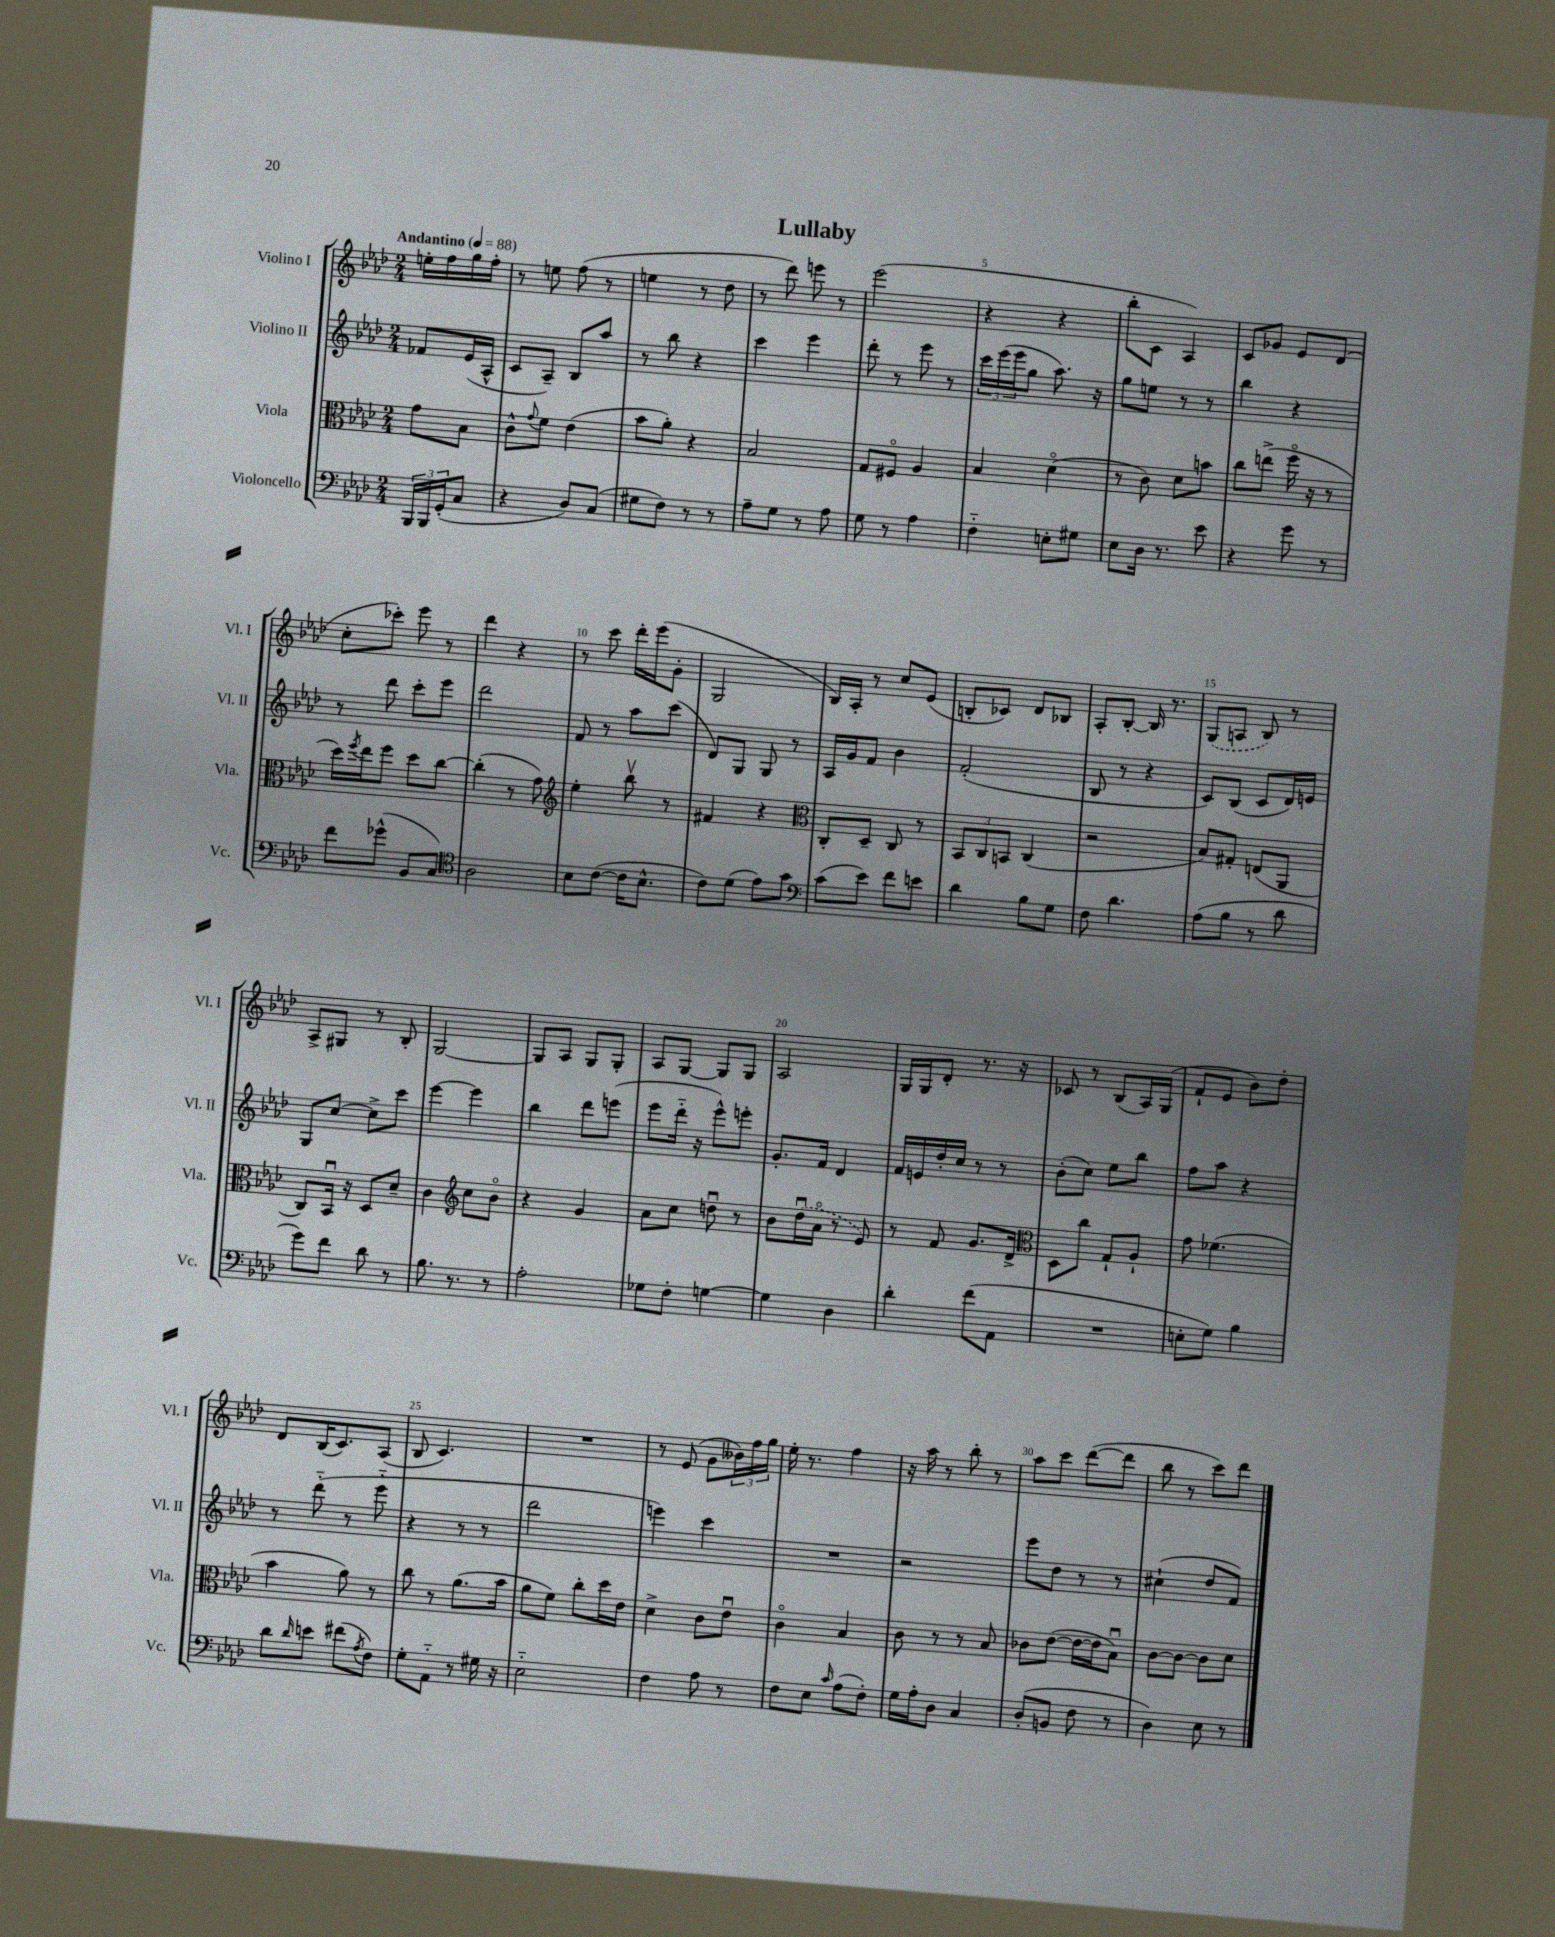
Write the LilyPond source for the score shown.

\header { title = "Lullaby" }
<<
\new StaffGroup <<
\new Staff = "s0" \with { instrumentName = "Violino I" shortInstrumentName = "Vl. I" } {
    \clef treble \key aes \major \numericTimeSignature \time 2/4 \partial 4 \tempo "Andantino" 4 = 88
    e''16-. f''16 g''16 f''16-. |
    r8 e''8 f''8( r8 |
    e''4 r8 des''8 |
    r8 des'''8) e'''8 r8 |
    ees'''2( |
    r4 r4 |
    bes''8-. c'8 aes4) |
    c'8 ges'8 ees'8 des'8( |
    c''8-. ces'''8-.) ees'''8 r8 |
    des'''4 r4 |
    r8 c'''8 des'''16-. ees'''16( g'8-. |
    g2 |
    bes16) aes16-. r8 c''8 ees'8( |
    b8-. ces'8) des'8 bes8 |
    aes8-. bes8~-. bes16 r8. |
    \once \slurDashed g8( a8 bes8) r8 |
    aes8-> gis8 r8 bes8-. |
    g2~ |
    g8 aes8 g8 g8-. |
    aes8 g8~ g8 g8 |
    aes2 |
    g16 g16 des'8-. r8. r16 |
    ces'8 r8 bes8( aes16) g16( |
    f'8-! ees'8 bes'8) des''8-. |
    des'8 bes16( c'8.) aes8( |
    bes8 c'4.) |
    R2 |
    r8 ees'8( g'8 \tuplet 3/2 { beses'16) f''16 g''16 } |
    ees''16-. r8. f''4 |
    r16 aes''16 r8 bes''8-. r8 |
    aes''8 c'''8 des'''8~( des'''8 |
    bes''8 r8 c'''8) des'''8 \bar "|." |
}
\new Staff = "s1" \with { instrumentName = "Violino II" shortInstrumentName = "Vl. II" } {
    \clef treble \key aes \major \numericTimeSignature \time 2/4 \partial 4
    fes'8 ees'16( aes16-^ |
    c'8 aes8--) bes8 aes''8 |
    r8 bes''8 r4 |
    c'''4 ees'''4 |
    des'''8-. r8 ees'''8 r8 |
    \tuplet 3/2 { c'''16 ees'''16( ees'''16 } g''8 aes''8.) r16 |
    g''8 e''8 r8 r8 |
    bes''4 r4 |
    r8 des'''8 c'''8-. ees'''8 |
    des'''2 |
    f'8 r8 aes''8 c'''8( |
    des'8) g8 g8 r8 |
    aes16 g'16 f'8 bes'4 |
    f'2-.( |
    bes8 r8 r4 |
    c'8) bes8( c'8 des'16) e'16 |
    g8 c''8~ c''8-> c'''8 |
    ees'''4~ ees'''4 |
    bes''4 des'''8 e'''8( |
    ees'''8 des'''16-_ r16 ees'''8-^) e'''8-. |
    g'8.-. f'16 des'4 |
    f'16 e'16 des''16-. c''16 r8 r8 |
    bes'8-.( c''8) ees''8 bes''8 |
    f''8 aes''8 r4 |
    r8 des'''8-_( r8 ees'''8-_ |
    r4 r8 r8 |
    des'''2 |
    e'''4) c'''4 |
    R2 |
    r2 |
    ees'''8 des''8 r8 r8 |
    cis''4-!( des''8 f'8) \bar "|." |
}
\new Staff = "s2" \with { instrumentName = "Viola" shortInstrumentName = "Vla." } {
    \clef alto \key aes \major \numericTimeSignature \time 2/4 \partial 4
    g'8 bes8 |
    c'8-^ \appoggiatura { g'8 } f'8 ees'4( |
    bes'8 aes'8-.) r4 |
    bes2 |
    g8 fis8\flageolet aes4 |
    bes4 des'4\flageolet( |
    r8 c'8) des'8 b'8 |
    c''8 e''8->( f''16\flageolet r16 r8 |
    des''16) \acciaccatura { f''8 } ees''16 f''8 des''8 c''8~ |
    c''4-.( r8 g'8) |
    \clef treble ees''4-. bes''8\upbow r8 |
    fis'4 r4 |
    \clef alto c8-. des8-- c8 r8 |
    \tuplet 3/2 { bes,8 c8 b,8 } c4( |
    r2 |
    bes8) gis8-. e8( aes,8 |
    c8) bes,16\downbow r16 des8 des'8-- |
    c'4 \clef treble c''8 bes'8\flageolet |
    r4 g'4 |
    aes'8 c''8 d''8\downbow r8 |
    bes'8 \once \slurDashed des''16\downbow( aes'16\flageolet r8 ees'8) |
    r8 f'8 g'8. des'16-> |
    \clef alto des8 c''8 g8-! aes8-! |
    g'8 fes'4.( |
    bes'4 aes'8) r8 |
    c''8 r8 aes'8.( bes'16 |
    aes'8 f'8) c''8-. des''16 ees'16 |
    des'4-> c'8 ees'8\downbow |
    c'4\flageolet bes4 |
    c'8 r8 r8 bes8 |
    ces'8 ees'8~( ees'16~ ees'16 bes8\downbow) |
    c'8~ c'8~ c'8 des'8 \bar "|." |
}
\new Staff = "s3" \with { instrumentName = "Violoncello" shortInstrumentName = "Vc." } {
    \clef bass \key aes \major \numericTimeSignature \time 2/4 \partial 4
    \tuplet 3/2 { bes,,16 bes,,16 g,16-.( } c8 |
    r4 des8) c8( |
    gis8 f8) r8 r8 |
    aes8-- g8 r8 aes8 |
    g8 r8 aes4 |
    f4-_ e8-. gis8 |
    ees8 des16 r8. ees'8 |
    r4 g'8 r8 |
    f'8 ges'8-^( bes,8 c8) |
    \clef tenor aes2 |
    bes8 c'8~( c'16 bes8.-^ |
    c'8) des'8( ees'8) g'8 |
    \clef bass c'8( ees'8) f'8 e'8 |
    des'4 bes8 g8 |
    f8 des'4. |
    aes8( bes8 r8 des'8 |
    g'8) f'8 des'8 r8 |
    bes8. r8. r8 |
    aes2-. |
    ges8 f8-. g4~ |
    g4 des4 |
    des'4-. f'8( aes,8 |
    R2 |
    e8-. g8) bes4 |
    des'8 \grace { des'16 } e'8 fis'8( \acciaccatura { aes8 } f8) |
    g8-. aes,8-_ r8 gis16 r16 |
    ees2-_ |
    f4 aes8 r8 |
    f8 ees8 \grace { c'16 } aes8( f8-.) |
    g16 aes16-. des8 c4 |
    des8-.( b,8 f8 r8 |
    des4) ees8 r8 \bar "|." |
}
>>
>>
\layout { \context { \Score \override BarNumber.break-visibility = ##(#f #t #t) barNumberVisibility = #(every-nth-bar-number-visible 5) } }
